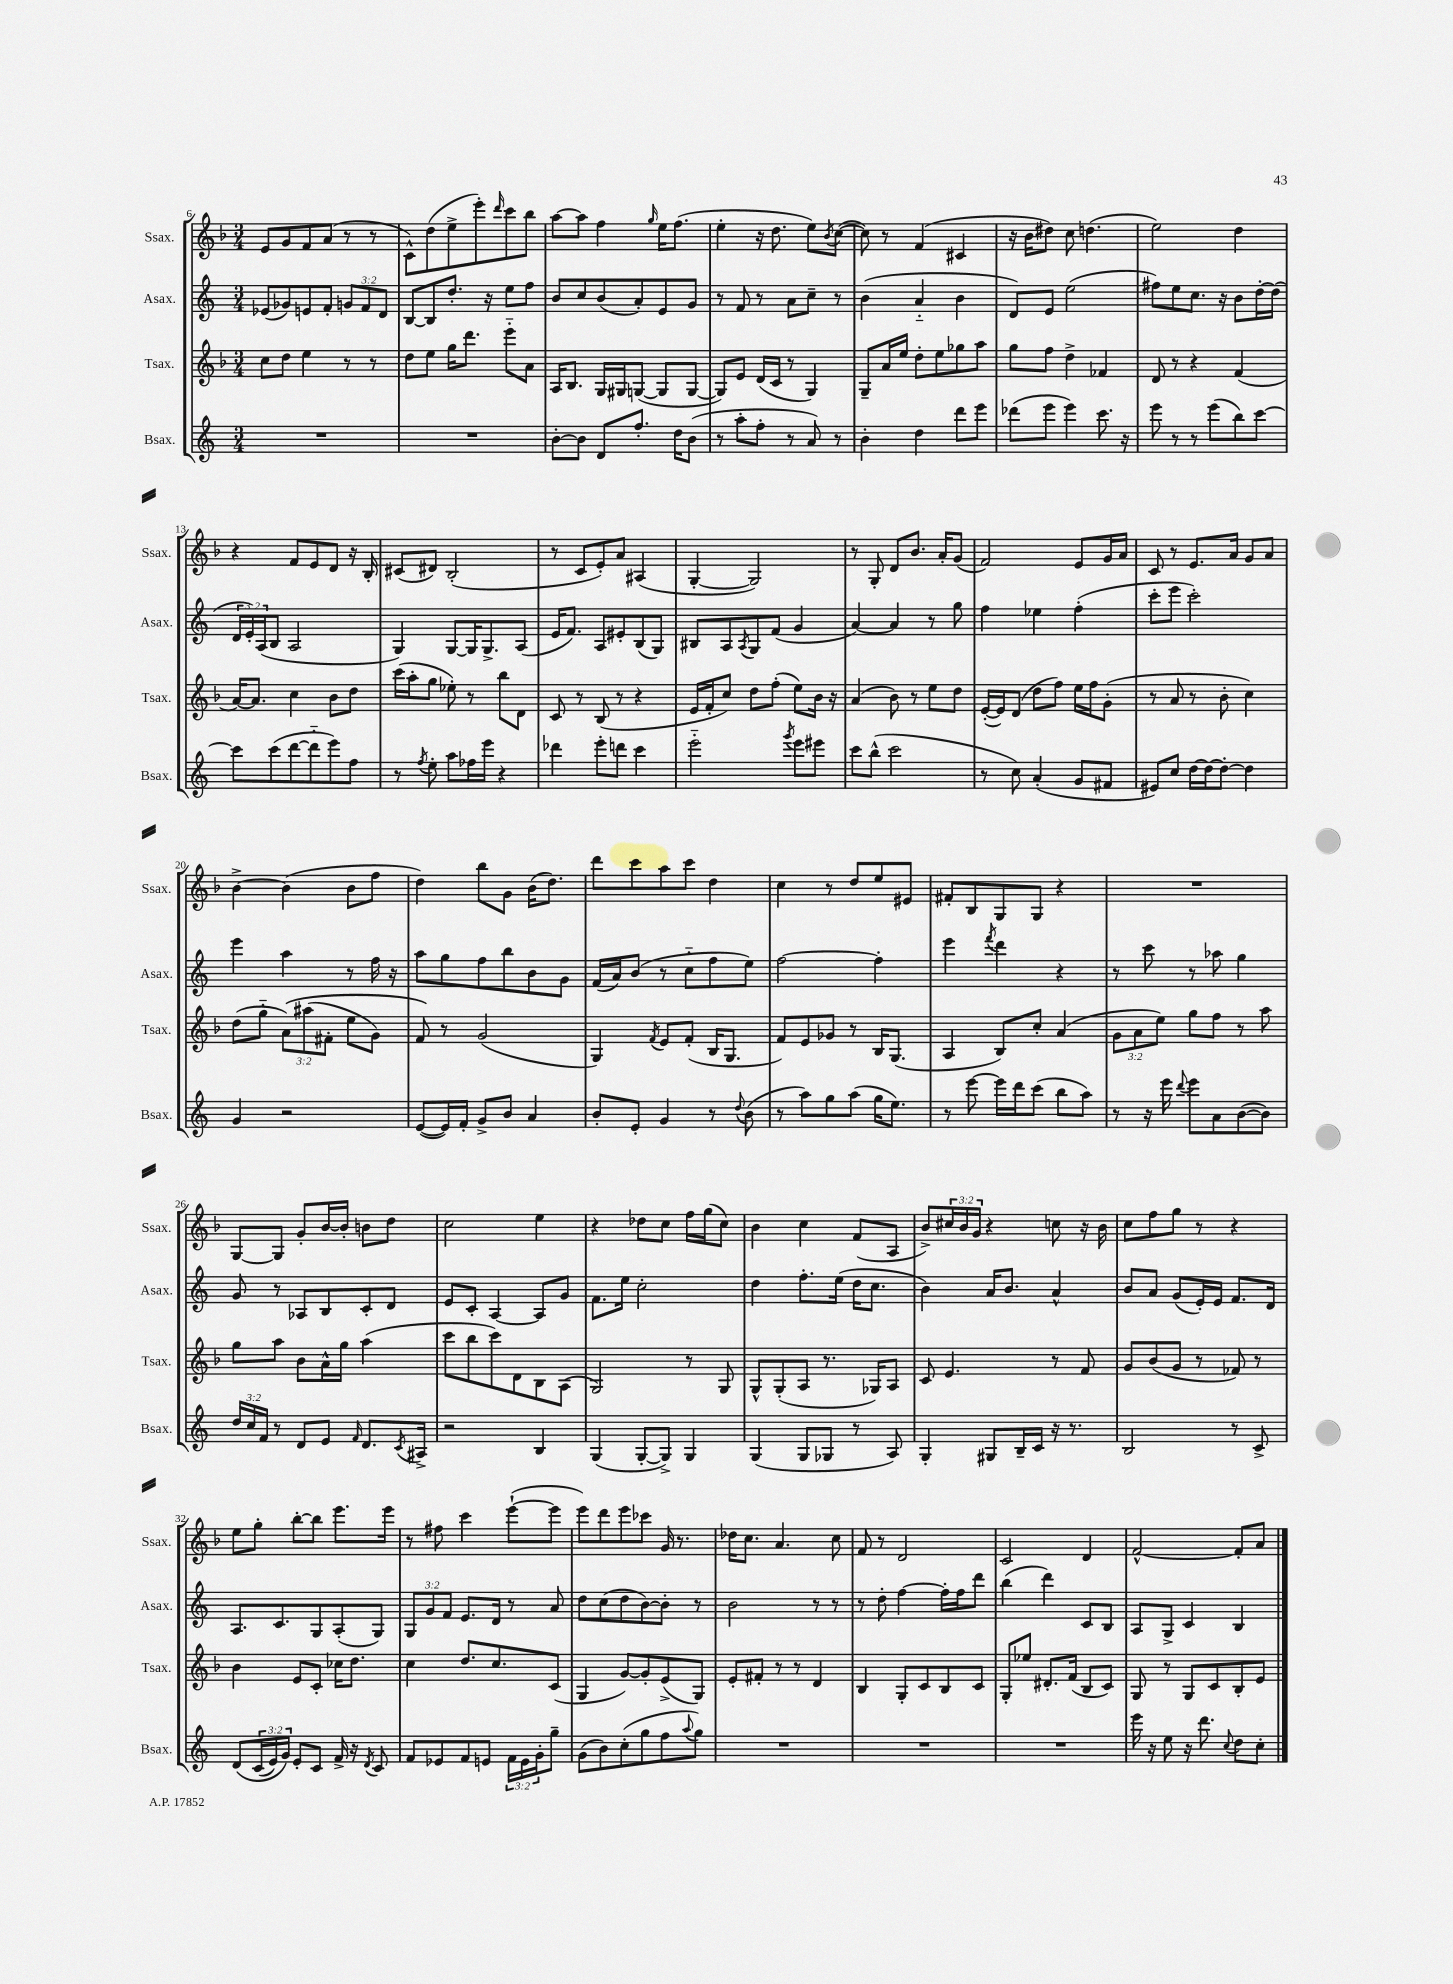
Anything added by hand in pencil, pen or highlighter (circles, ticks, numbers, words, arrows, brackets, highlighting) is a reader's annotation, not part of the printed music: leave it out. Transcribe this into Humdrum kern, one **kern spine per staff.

**kern	**kern	**kern	**kern
*part4	*part3	*part2	*part1
*staff4	*staff3	*staff2	*staff1
*I"Bsax.	*I"Tsax.	*I"Asax.	*I"Ssax.
*I'Bsax.	*I'Tsax.	*I'Asax.	*I'Ssax.
*clefG2	*clefG2	*clefG2	*clefG2
*k[]	*k[b-]	*k[]	*k[b-]
*M3/4	*M3/4	*M3/4	*M3/4
=6	=6	=6	=6
2.r	8cc\L	(8e-X/L	8e/L
.	8dd\J	8g-X/)	8g/
.	4ee\	8en/	8f/
.	.	8f'/J	(8a/J
.	8r	12gn/L	8r
.	.	12f/	.
.	8r	.	8r
.	.	12d/J	.
=7	=7	=7	=7
2.r	8dd\L	[8B/L	8c^^\L)
.	8ee\J	8B/]	(8dd\
.	16gg\KL	8.dd'/J	8ee^\
.	8.ddd\J	.	.
.	.	.	8eee'\)
.	.	16r	.
.	.	.	16qqddd/
.	8eee\L	8ee\L	8ccc\
.	8a\J	8ff\J	8bb-\J
=8	=8	=8	=8
[8b'\L	16A/KL	8b/L	[8aa\L
.	8.B-/J	.	.
8b\J]	.	8cc/	8aa\J]
8d/L	16G/LL	(8b/	4ff\
.	16G#X/J	.	.
8.ff'/J	([8Gn/J	8a'/)	.
.	.	.	16qqgg/
.	8G/L]	8e/	16ee\KL
16dd\KL	.	.	(8.ff\J
(8b\J	[8G/J	8g/J	.
=9	=9	=9	=9
8r	8G/L])	8r	4ee'\
8aa'\L	8e/J	8f/	.
8ff'\J	(16d/LL	8r	16r
.	16c/JJ	.	8.dd\
8r	8r	8a\L	.
8a/)	4G/)	8cc~\J	8ee\L)
.	.	.	8qb-/
8r	.	8r	([8cc\J
=10	=10	=10	=10
4b'\	8G~/L	(4b\	8cc\])
.	16a/L	.	8r
.	16ee/JJ	.	.
4dd\	8dd'\L	4a/	(4f/
.	8ee\	.	.
8ddd\L	8gg-X\	4b\	4c#X/
8eee\J	8aa\J	.	.
=11	=11	=11	=11
(8ddd-X\L	8gg\L	8d/L)	16r
.	.	.	16b-\KL
8eee\J	8ff\J	8e/J	8dd#X\J)
4eee\)	4dd^\	(2ee\	8cc\
.	.	.	(4.ddn\
8.ccc\	4f-X/	.	.
16r	.	.	.
=12	=12	=12	=12
8eee\	8d/	8ff#X\L)	2ee\)
8r	8r	8ee\	.
8r	4r	8.cc\J	.
(8eee\L	.	.	.
.	.	16r	.
8bb\)	(4f/	8b\L	4dd\
[8ccc\J	.	[16dd'\L	.
.	.	(16dd\JJ]	.
!!LO:LB:g=z
=13	=13	=13	=13
8ccc\L]	[16a/KL)	24d/LL	4r
.	.	24e'/)	.
.	8.a/J]	.	.
.	.	(24A/J	.
(8ccc\	.	8B/J	.
[8ddd\	4cc\	2A/	8f/L
8ddd\]	.	.	8e/
8eee\)	8b-\L	.	8d/J
8ff\J	8dd\J	.	16r
.	.	.	16B-'/
=14	=14	=14	=14
8r	(16ccc\LL	4G/)	(8c#X/L
.	16aa'\J	.	.
8qff/	.	.	.
8ee'\	8gg\J	.	8d#X/J)
8aa\L	8ee-X'\)	[8G/L	(2B-'/
16ff-X\L	8r	16G/K]	.
16eee\JJ	.	8.G^/	.
4r	8bb-\L	.	.
.	8d\J	(8A/J	.
=15	=15	=15	=15
4ddd-X\	8c/	16e/KL	8r
.	.	8.f/J)	.
.	8r	.	8c/L
8eee'\L	(8B-/	8A/L	8e'/)
8dddn\J	8r	8e#X'/	8a/J
4ccc\	4r	(8B/	(4A#X/
.	.	8G/J)	.
=16	=16	=16	=16
2eee\	16e/LL	8B#X/L	[4G'/
.	16f'/J	.	.
.	8cc/J)	8A/	.
.	.	8qA/	.
.	8dd\L	8G/	2G/])
.	(8ff'\J	(8f/J	.
8qggg/	.	.	.
8eee\L	8ee\L)	4g/	.
8eee#X\J	16b-\Jk	.	.
.	16r	.	.
=17	=17	=17	=17
8ccc\L	(4a/	[4a/)	8r
(8bb^^\J	.	.	8G'/
2ccc\	8b-\)	4a/]	8d/L
.	8r	.	8.b-/J
.	8ee\L	8r	.
.	.	.	16a'/KL
.	8dd\J	8gg\	(8g/J
=18	=18	=18	=18
8r	([16e'/LL	4ff\	2f/)
.	16e/J])	.	.
8cc\)	(8d/J	.	.
(4a'/	8dd\L	4ee-X\	.
.	8ff\J)	.	.
8g/L	16ee\LL	(4ff'\	8e/L
.	16ff\J	.	.
8f#X/J	(8g'\J	.	16g/L
.	.	.	16a/JJ
=19	=19	=19	=19
8e#X/L)	8r	8ccc'\L	8c/
8cc/J	8a/	8eee\J	8r
[16dd\LL	8r	2ccc'\)	8.e/L
16dd\J_	.	.	.
8dd'\J_	8b-'\	.	.
.	.	.	16a/Jk
4dd\]	4cc\)	.	8g/L
.	.	.	8a/J
!!LO:LB:g=z
=20	=20	=20	=20
4g/	(8dd\L	4eee\	[4b-^\
.	8gg\J	.	.
2r	(12a\L)	4aa\	(4b-\]
.	(12aa#X\	.	.
.	12f#X'\J	.	.
.	8ee\L	8r	8b-\L
.	8g\J)	16ff\	8ff\J
.	.	16r	.
=21	=21	=21	=21
([8e/L	8f/)	8aa\L	4dd\)
16e/L])	8r	8gg\	.
16f'/JJ	.	.	.
8g^/L	(2g/	8ff\	8bb-\L
8b/J	.	8bb\	8g\J
4a/	.	8b\	(16b-\KL
.	.	.	8.dd\J)
.	.	8g\J	.
=22	=22	=22	=22
8b'/L	4G/)	(16f/LL	8ddd\L
.	.	16a/J)	.
8e'/J	.	(8b/J	8ccc\
.	8qf/	.	.
4g/	8e/L	8r	8aa\
.	(8f'/J	8cc\L	8ccc\J
8r	16B-/KL	8ff\	4dd\
.	8.G/J	.	.
8qqdd/	.	.	.
(8b\	.	8ee\J)	.
=23	=23	=23	=23
8r	8f/L)	[2ff\	4cc\
8aa\L)	8e/	.	.
8gg\	8g-X/J	.	8r
(8aa\J	8r	.	8dd/L
16gg\KL	16B-/KL	4ff'\]	8ee/
8.ee\J)	(8.G/J	.	.
.	.	.	8e#X/J
=24	=24	=24	=24
8r	4A/	4eee\	8f#X'/L
[8eee\	.	.	8B-/
.	.	8qfff/	.
16eee\LL]	8B-/L)	4ddd\	8G/
16ddd\J	.	.	.
(8ccc\J	8cc'/J	.	8G/J
8bb\L	(4a/	4r	4r
8aa\J)	.	.	.
=25	=25	=25	=25
8r	12g\L	8r	2.r
.	12a\	.	.
16r	.	8ccc\	.
.	12ee\J)	.	.
16eee\	.	.	.
8qqddd/	.	.	.
8eee\L	8gg\L	8r	.
8a\	8ff\J	8aa-X\	.
([8b\	8r	4gg\	.
8b\J])	8aa\	.	.
!!LO:LB:g=z
=26	=26	=26	=26
24dd/LL	8gg\L	8g/	[8G/L
24cc/	.	.	.
24f/JJ	.	.	.
8r	8aa\J	8r	8G/J]
8d/L	8b-\L	8A-X/L	8g'/L
8e/J	16a^^\L	8B/	[16b-/L
.	16gg\JJ	.	16b-'/JJ]
16qqf/	.	.	.
8.d/L	(4aa\	8c'/	8bn\L
.	.	8d/J	8dd\J
8qc/	.	.	.
16A#X^/Jk	.	.	.
=27	=27	=27	=27
2r	8ccc\L	8e/L	2cc\
.	8bb-\	8c'/J	.
.	8ccc\)	[4A/	.
.	8d\	.	.
4B/	8B-\	8A/L]	4ee\
.	(8A\J	8g/J	.
=28	=28	=28	=28
(4G/	2G/)	8.f\L	4r
.	.	16ee\Jk	.
[8G'/L	.	2cc'\	8dd-X\L
8G^/J])	.	.	8cc\J
4G/	8r	.	16ff\LL
.	.	.	(16gg\J
.	8G/	.	8cc\J)
=29	=29	=29	=29
(4G/	8G^^/L	4dd\	4b-\
.	(8G'/	.	.
8G/L	8A/J	8.ff'\L	4cc\
8G-X/J	8.r	.	.
.	.	(16ee\Jk	.
8r	.	16dd\KL	(8f/L
.	16G-X/KL)	8.cc\J	.
8A/)	8A/J	.	8A/J
=30	=30	=30	=30
4G'/	8c/	4b\)	8b-^/L)
.	4.e/	.	24cc#X/L
.	.	.	24b-/
.	.	.	24g/JJ
8G#X/L	.	16a/KL	4r
.	.	8.b/J	.
16B~/L	.	.	.
16c/JJ	.	.	.
16r	8r	4a^^/	8ccn\
8.r	.	.	.
.	8f/	.	16r
.	.	.	16b-\
=31	=31	=31	=31
2B/	8g/L	8b/L	8cc\L
.	(8b-/	8a/J	8ff\
.	8g/J	(8g/L	8gg\J
.	8r	16e'/L)	8r
.	.	16e/JJ	.
8r	8f-X/)	8.f/L	4r
8c^/	8r	.	.
.	.	16d/Jk	.
!!LO:LB:g=z
=32	=32	=32	=32
(8d/L	4b-\	8.A/L	8ee\L
(24c/L	.	.	8gg'\J
24e/)	.	.	.
.	.	8.c/	.
24g/JJ)	.	.	.
8e'/L	8e/L	.	[8bb-'\L
8c/J	8c'/J	8G/	8bb-\J]
16f^/	16cc-X\KL	(8A'/	8.eee\L
16r	8.dd\J	.	.
8qd/	.	.	.
8c/	.	8G/J)	.
.	.	.	16eee\Jk
=33	=33	=33	=33
8f/L	4cc\	12G/L	8r
.	.	12g/	.
8e-X/	.	.	8ff#X\
.	.	12f/J	.
8f/	8.dd/L	8.e/L	4ccc\
8en/J	.	.	.
.	8.cc/	16d/Jk	.
24f\LL	.	8r	([8eee`\L
24e\	.	.	.
24g'\J	.	.	.
8gg~\J	(8c/J	8a/	8eee\J]
=34	=34	=34	=34
(8g\L	4G/	8dd\L	8eee\L)
8b\)	.	(8cc\	8ddd\
(8cc'\	[8g/L)	8dd\	8eee\
8gg\	8g'/]	[8b\)	8ccc-X\J
8ff\	(8e^/	8b'\J]	16g/
.	.	.	8.r
8qqaa/	.	.	.
8gg\J)	8G/J)	8r	.
=35	=35	=35	=35
2.r	8e'/L	2b\	16dd-X\KL
.	.	.	8.cc\J
.	8f#X'/J	.	.
.	8r	.	4.a/
.	8r	.	.
.	4d/	8r	.
.	.	8r	8cc\
=36	=36	=36	=36
2.r	4B-/	8r	8f/
.	.	8dd'\	8r
.	8G'/L	[4ff\	2d/
.	8c/	.	.
.	8B-/	16ff'\LL]	.
.	.	16ff\J	.
.	8c/J	8ddd\J	.
=37	=37	=37	=37
2.r	8G'/L	(4bb\	2c/
.	8ee-X/J	.	.
.	8.d#X'/L	4ddd\)	.
.	(16f/Jk	.	.
.	8B-/L	8c/L	4d/
.	8c/J)	8B/J	.
=38	=38	=38	=38
16eee\	8G/	8A/L	[2f^^/
16r	.	.	.
8ee\	8r	8G^/J	.
16r	8G/L	4c/	.
8.ddd\	.	.	.
.	8c/	.	.
8qqcc/	.	.	.
8dd\L	8B-'/	4B/	8f'/L]
8cc'\J	8e/J	.	8a/J
==	==	==	==
*-	*-	*-	*-
